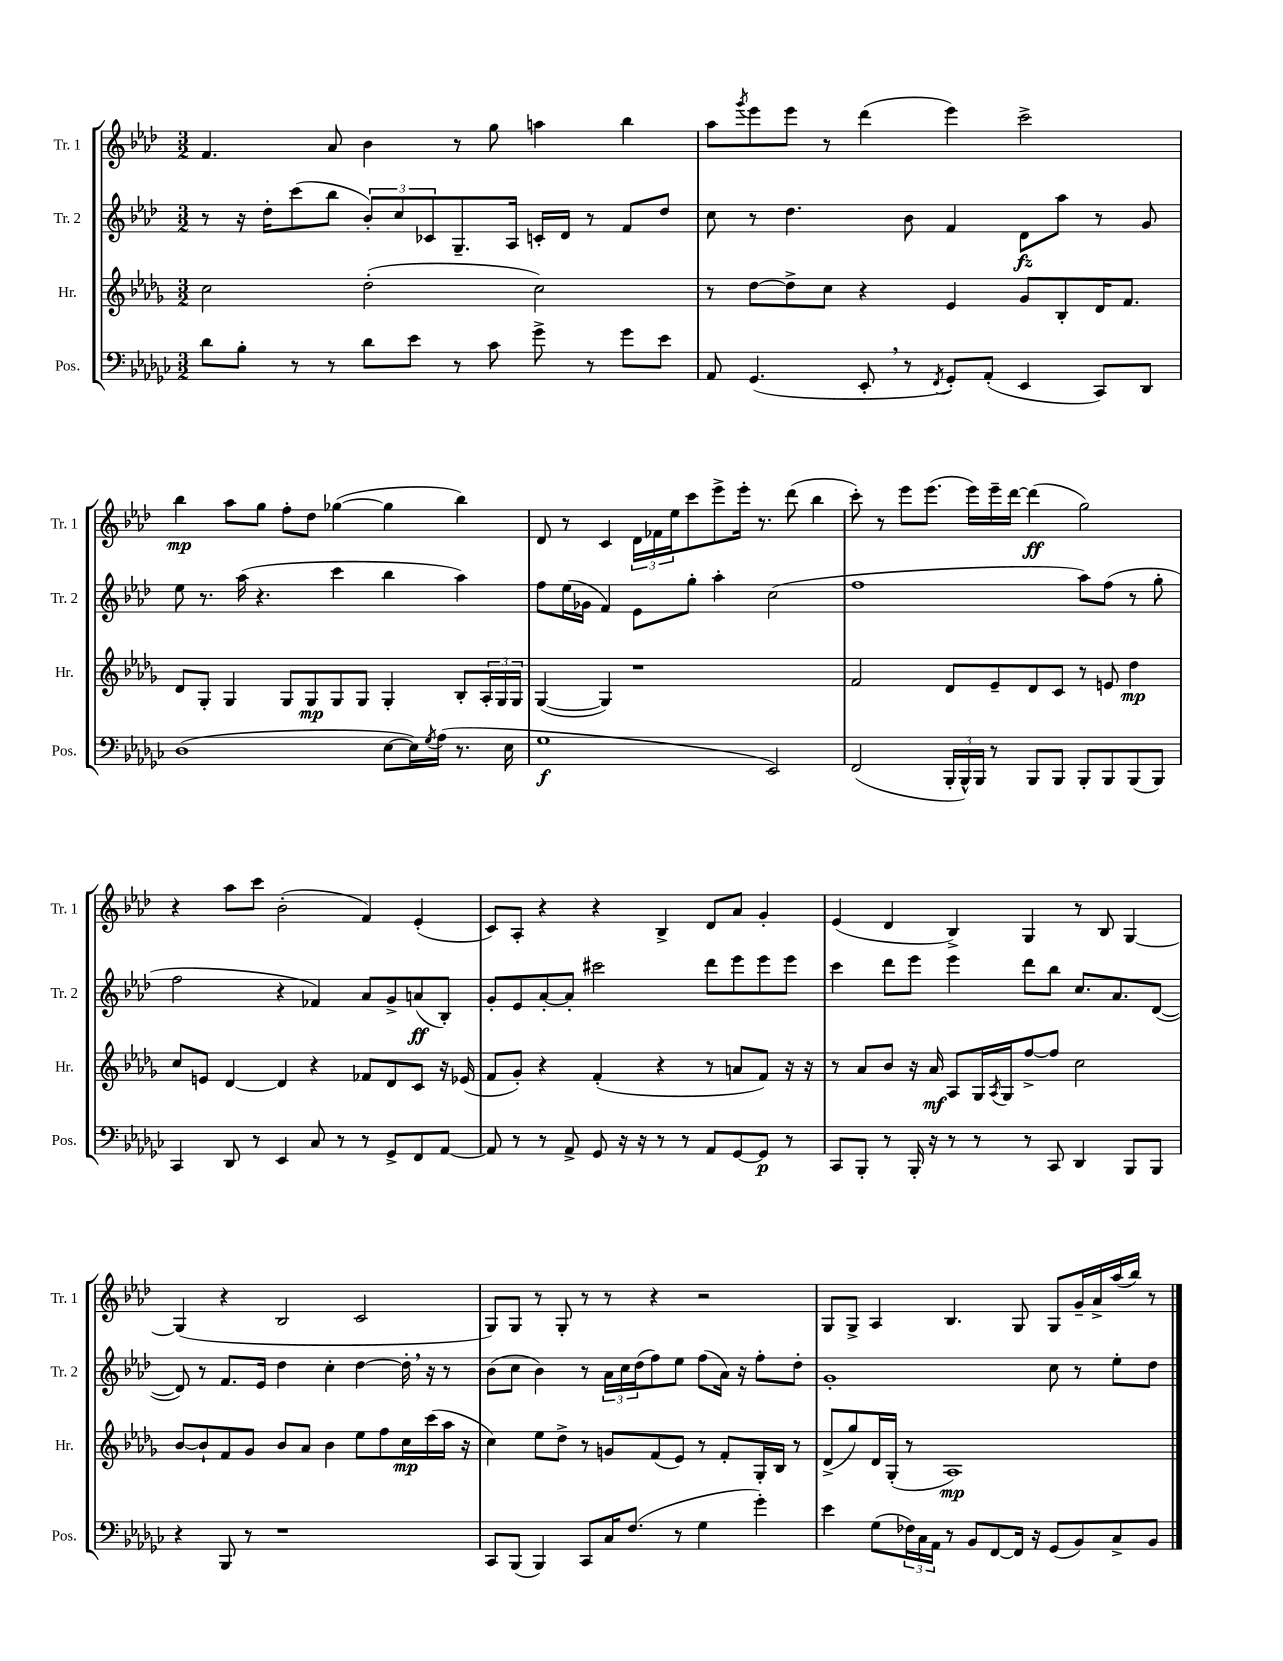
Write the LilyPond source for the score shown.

<<
\new StaffGroup <<
\new Staff = "s0" \with { instrumentName = "Tr. 1" shortInstrumentName = "Tr. 1" } {
    \clef treble \key aes \major \numericTimeSignature \time 3/2
    f'4. aes'8 bes'4 r8 g''8 a''4 bes''4 |
    aes''8 \acciaccatura { g'''8 } ees'''8 ees'''8 r8 des'''4( ees'''4) c'''2-> |
    bes''4\mp aes''8 g''8 f''8-. des''8 ges''4~( ges''4 bes''4) |
    des'8 r8 c'4 \tuplet 3/2 { des'16 fes'16 ees''16 } c'''8 ees'''8-> ees'''16-. r8. des'''8( bes''4 |
    c'''8-.) r8 ees'''8 ees'''8.( ees'''16) ees'''16-- des'''16~ des'''4\ff( g''2) |
    r4 aes''8 c'''8 bes'2-.( f'4) ees'4-.( |
    c'8) aes8-. r4 r4 bes4-> des'8 aes'8 g'4-. |
    ees'4( des'4 bes4->) g4 r8 bes8 g4~ |
    g4( r4 bes2 c'2 |
    g8) g8 r8 g8-. r8 r8 r4 r2 |
    g8 g8-> aes4 bes4. g8 g8 g'16-- aes'16-> aes''16( bes''16) r8 \bar "|." |
}
\new Staff = "s1" \with { instrumentName = "Tr. 2" shortInstrumentName = "Tr. 2" } {
    \clef treble \key aes \major \numericTimeSignature \time 3/2
    r8 r16 des''16-. c'''8( bes''8 \tuplet 3/2 { bes'8-.) c''8 ces'8 } g8.-- aes16 c'16-. des'16 r8 f'8 des''8 |
    c''8 r8 des''4. bes'8 f'4 des'8\fz aes''8 r8 g'8 |
    ees''8 r8. aes''16( r4. c'''4 bes''4 aes''4) |
    f''8 ees''16( ges'16 f'4) ees'8 g''8-. aes''4-. c''2( |
    f''1 aes''8) f''8( r8 g''8-. |
    f''2 r4 fes'4) aes'8 g'8-> a'8\ff( bes8-.) |
    g'8-. ees'8 aes'8~-. aes'8-. cis'''2 des'''8 ees'''8 ees'''8 ees'''8 |
    c'''4 des'''8 ees'''8 ees'''4 des'''8 bes''8 c''8. aes'8. des'8~( |
    des'8) r8 f'8. ees'16 des''4 c''4-. des''4~ des''16-. \breathe r16 r8 |
    bes'8( c''8 bes'4) r8 \tuplet 3/2 { aes'16 c''16 des''16( } f''8) ees''8 f''8( aes'16) r16 f''8-. des''8-. |
    g'1-. c''8 r8 ees''8-. des''8 \bar "|." |
}
\new Staff = "s2" \with { instrumentName = "Hr." shortInstrumentName = "Hr." } {
    \clef treble \key des \major \numericTimeSignature \time 3/2
    c''2 des''2-.( c''2) |
    r8 des''8~ des''8-> c''8 r4 ees'4 ges'8 bes8-. des'16 f'8. |
    des'8 ges8-. ges4 ges8 ges8\mp ges8 ges8 ges4-. bes8-. \tuplet 3/2 { aes16-. ges16 ges16 } |
    ges4~( ges4) r1 |
    f'2 des'8 ees'8-- des'8 c'8 r8 e'8 des''4\mp |
    c''8 e'8 des'4~ des'4 r4 fes'8 des'8 c'8 r16 ees'16( |
    f'8 ges'8-.) r4 f'4-.( r4 r8 a'8 f'8) r16 r16 |
    r8 aes'8 bes'8 r16 aes'16\mf aes8 ges16 \acciaccatura { aes8 } ges16 f''8~-> f''8 c''2 |
    bes'8~ bes'8-! f'8 ges'8 bes'8 aes'8 bes'4 ees''8 f''8 c''16\mp c'''16( aes''16 r16 |
    c''4) ees''8 des''8-> r8 g'8 f'8( ees'8) r8 f'8-. ges16-. bes16 r8 |
    des'8->( ges''8) des'16 ges16-.( r8 aes1\mp) \bar "|." |
}
\new Staff = "s3" \with { instrumentName = "Pos." shortInstrumentName = "Pos." } {
    \clef bass \key ges \major \numericTimeSignature \time 3/2
    des'8 bes8-. r8 r8 des'8 ees'8 r8 ces'8 ges'8-> r8 ges'8 ees'8 |
    aes,8 ges,4.( ees,8-. \breathe r8 \acciaccatura { f,8 } ges,8-.) aes,8-.( ees,4 ces,8) des,8 |
    des1( ees8~ ees16) \acciaccatura { ges8 } aes16( r8. ees16 |
    ges1\f ees,2) |
    f,2( \tuplet 3/2 { bes,,16-. bes,,16-^) bes,,16 } r8 bes,,8 bes,,8 bes,,8-. bes,,8 bes,,8( bes,,8) |
    ces,4 des,8 r8 ees,4 ces8 r8 r8 ges,8-> f,8 aes,8~ |
    aes,8 r8 r8 aes,8-> ges,8 r16 r16 r8 r8 aes,8 ges,8~ ges,8\p r8 |
    ces,8 bes,,8-. r8 bes,,16-. r16 r8 r8 r8 ces,8 des,4 bes,,8 bes,,8 |
    r4 bes,,8 r8 r1 |
    ces,8 bes,,8( bes,,4) ces,8 ces16 f8.( r8 ges4 ges'4-.) |
    ees'4 ges8( \tuplet 3/2 { fes16) ces16 aes,16 } r8 bes,8 f,8~ f,16 r16 ges,8( bes,8) ces8-> bes,8 \bar "|." |
}
>>
>>
\layout { \context { \Score \remove "Bar_number_engraver" } }
